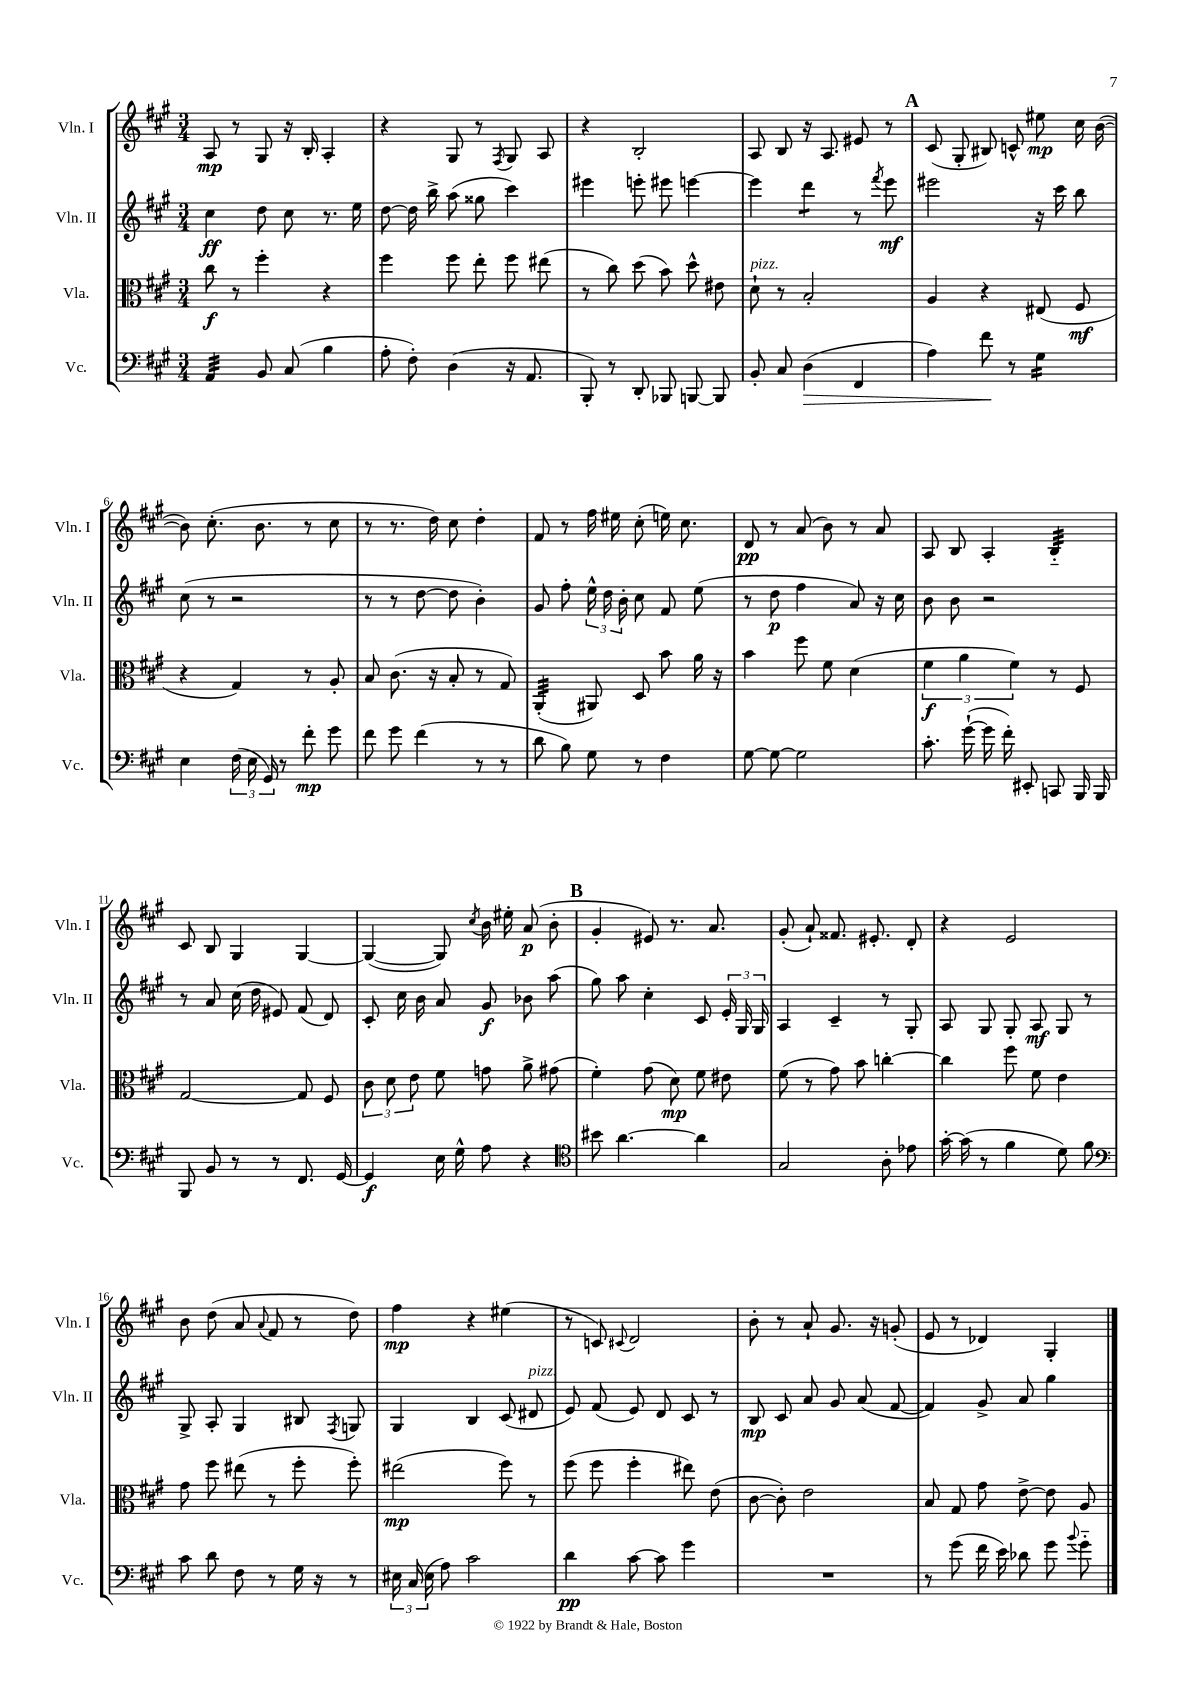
<<
\new StaffGroup <<
\new Staff = "s0" \with { instrumentName = "Vln. I" shortInstrumentName = "Vln. I" } {
    \clef treble \key a \major \numericTimeSignature \time 3/4
    \autoBeamOff a8\mp r8 gis8 r16 b16-. a4-. |
    r4 gis8 r8 \acciaccatura { fis8 } gis8 a8 |
    r4 b2-. |
    a8 b8 r16 a8. eis'8 r8 |
    \mark \markup { \bold "A" } cis'8( gis8-. bis8) c'8-^ eis''8\mp cis''16 b'16~( |
    b'8) cis''8.-.( b'8. r8 cis''8 |
    r8 r8. d''16) cis''8 d''4-. |
    fis'8 r8 fis''16 eis''16 cis''8-.( e''16) cis''8. |
    d'8\pp r8 a'8( b'8) r8 a'8 |
    a8 b8 a4-. b4:32-_ |
    cis'8 b8 gis4 gis4~ |
    gis4~( gis8) \acciaccatura { cis''8 } b'16 eis''16-. a'8\p( b'8-. |
    \mark \markup { \bold "B" } gis'4-. eis'8) r8. a'8. |
    gis'8-.( a'8-!) fisis'8. eis'8.-. d'8-. |
    r4 e'2 |
    b'8 d''8( a'8 \appoggiatura { a'8 } fis'8 r8 d''8) |
    fis''4\mp r4 eis''4( |
    r8 c'8) \appoggiatura { cis'8 } d'2 |
    b'8-. r8 a'8-! gis'8. r16 g'8-.( |
    e'8 r8 des'4) gis4-. \bar "|." |
}
\new Staff = "s1" \with { instrumentName = "Vln. II" shortInstrumentName = "Vln. II" } {
    \clef treble \key a \major \numericTimeSignature \time 3/4
    \autoBeamOff cis''4\ff d''8 cis''8 r8. e''16 |
    d''8~ d''16 b''16-> a''8( gisis''8 cis'''4) |
    eis'''4 e'''8-. eis'''8 e'''4~ |
    e'''4 d'''4:8 r8 \acciaccatura { fis'''8 } e'''8\mf |
    \mark \markup { \bold "A" } eis'''2 r16 cis'''16 b''8 |
    cis''8( r8 r2 |
    r8 r8 d''8~ d''8 b'4-.) |
    gis'8 fis''8-. \tuplet 3/2 { e''16-^ d''16 b'16-. } cis''8 fis'8 e''8( |
    r8 d''8\p fis''4 a'8) r16 cis''16 |
    b'8 b'8 r2 |
    r8 a'8 cis''16( d''16 eis'8) fis'8( d'8) |
    cis'8-. cis''16 b'16 a'8 gis'8\f bes'8 a''8( |
    \mark \markup { \bold "B" } gis''8) a''8 cis''4-. cis'8 \tuplet 3/2 { e'16-. gis16 gis16 } |
    a4 cis'4-- r8 gis8-. |
    a8 gis8 gis8-. a8\mf gis8 r8 |
    gis8-> a8-. gis4 bis8 \acciaccatura { fis8 } g8 |
    gis4 b4 cis'8( dis'8^\markup { \italic "pizz." } |
    e'8) fis'8( e'8) d'8 cis'8 r8 |
    b8\mp cis'8 a'8 gis'8 a'8( fis'8~ |
    fis'4) gis'8-> a'8 gis''4 \bar "|." |
}
\new Staff = "s2" \with { instrumentName = "Vla." shortInstrumentName = "Vla." } {
    \clef alto \key a \major \numericTimeSignature \time 3/4
    \autoBeamOff cis''8\f r8 fis''4-. r4 |
    fis''4 fis''8 e''8-. fis''8 eis''8( |
    r8 cis''8) d''8( b'8) d''8-^ eis'8 |
    d'8-!^\markup { \italic "pizz." } r8 b2-. |
    \mark \markup { \bold "A" } a4 r4 eis8( fis8\mf |
    r4 gis4) r8 a8-. |
    b8 cis'8.( r16 b8-. r8 gis8) |
    a,4:32-.( ais,8) d8 b'8 a'16 r16 |
    b'4 fis''8 fis'8 d'4( |
    \tuplet 3/2 { fis'4\f a'4 fis'4) } r8 fis8 |
    gis2~ gis8 fis8 |
    \tuplet 3/2 { cis'8 d'8 e'8 } fis'8 g'8 a'8-> gis'8( |
    \mark \markup { \bold "B" } fis'4-.) gis'8( d'8\mp) fis'8 eis'8 |
    fis'8( r8 gis'8) b'8 c''4~-. |
    c''4 fis''8 fis'8 e'4 |
    gis'8 fis''8 eis''8( r8 fis''8-. fis''8-.) |
    eis''2\mp( fis''8) r8 |
    fis''8( fis''8 fis''4-. eis''8) e'8( |
    cis'8~ cis'8-.) e'2 |
    b8 gis8 gis'8 e'8~-> e'8 a8 \bar "|." |
}
\new Staff = "s3" \with { instrumentName = "Vc." shortInstrumentName = "Vc." } {
    \clef bass \key a \major \numericTimeSignature \time 3/4
    \autoBeamOff a,4:32 b,8 cis8( b4 |
    a8-. fis8-.) d4( r16 a,8. |
    b,,8-.) r8 d,8-. bes,,8 b,,8~ b,,8 |
    b,8-. cis8 d4\>( fis,4 |
    \mark \markup { \bold "A" } a4) fis'8\! r8 gis4:16 |
    e4 \tuplet 3/2 { fis16( e16 gis,16) } r8 fis'8-.\mp gis'8 |
    fis'8 gis'8 fis'4( r8 r8 |
    d'8 b8) gis8 r8 fis4 |
    gis8~ gis8~ gis2 |
    cis'8.-. gis'16~-!( gis'16 fis'16-.) eis,8-. c,8 b,,16 b,,16 |
    b,,8 b,8 r8 r8 fis,8. gis,16~ |
    gis,4\f e16 gis16-^ a8 r4 |
    \mark \markup { \bold "B" } \clef tenor bis'8 a'4.~ a'4 |
    gis2 a8-. ees'8 |
    gis'16~-. gis'16( r8 fis'4 d'8) fis'8 |
    \clef bass cis'8 d'8 fis8 r8 gis16 r16 r8 |
    \tuplet 3/2 { eis16 cis16( eis16 } a8) cis'2 |
    d'4\pp cis'8~ cis'8 gis'4 |
    R2. |
    r8 gis'8( fis'16 e'16) des'8 gis'8 \appoggiatura { b'8 } gis'8-_ \bar "|." |
}
>>
>>
